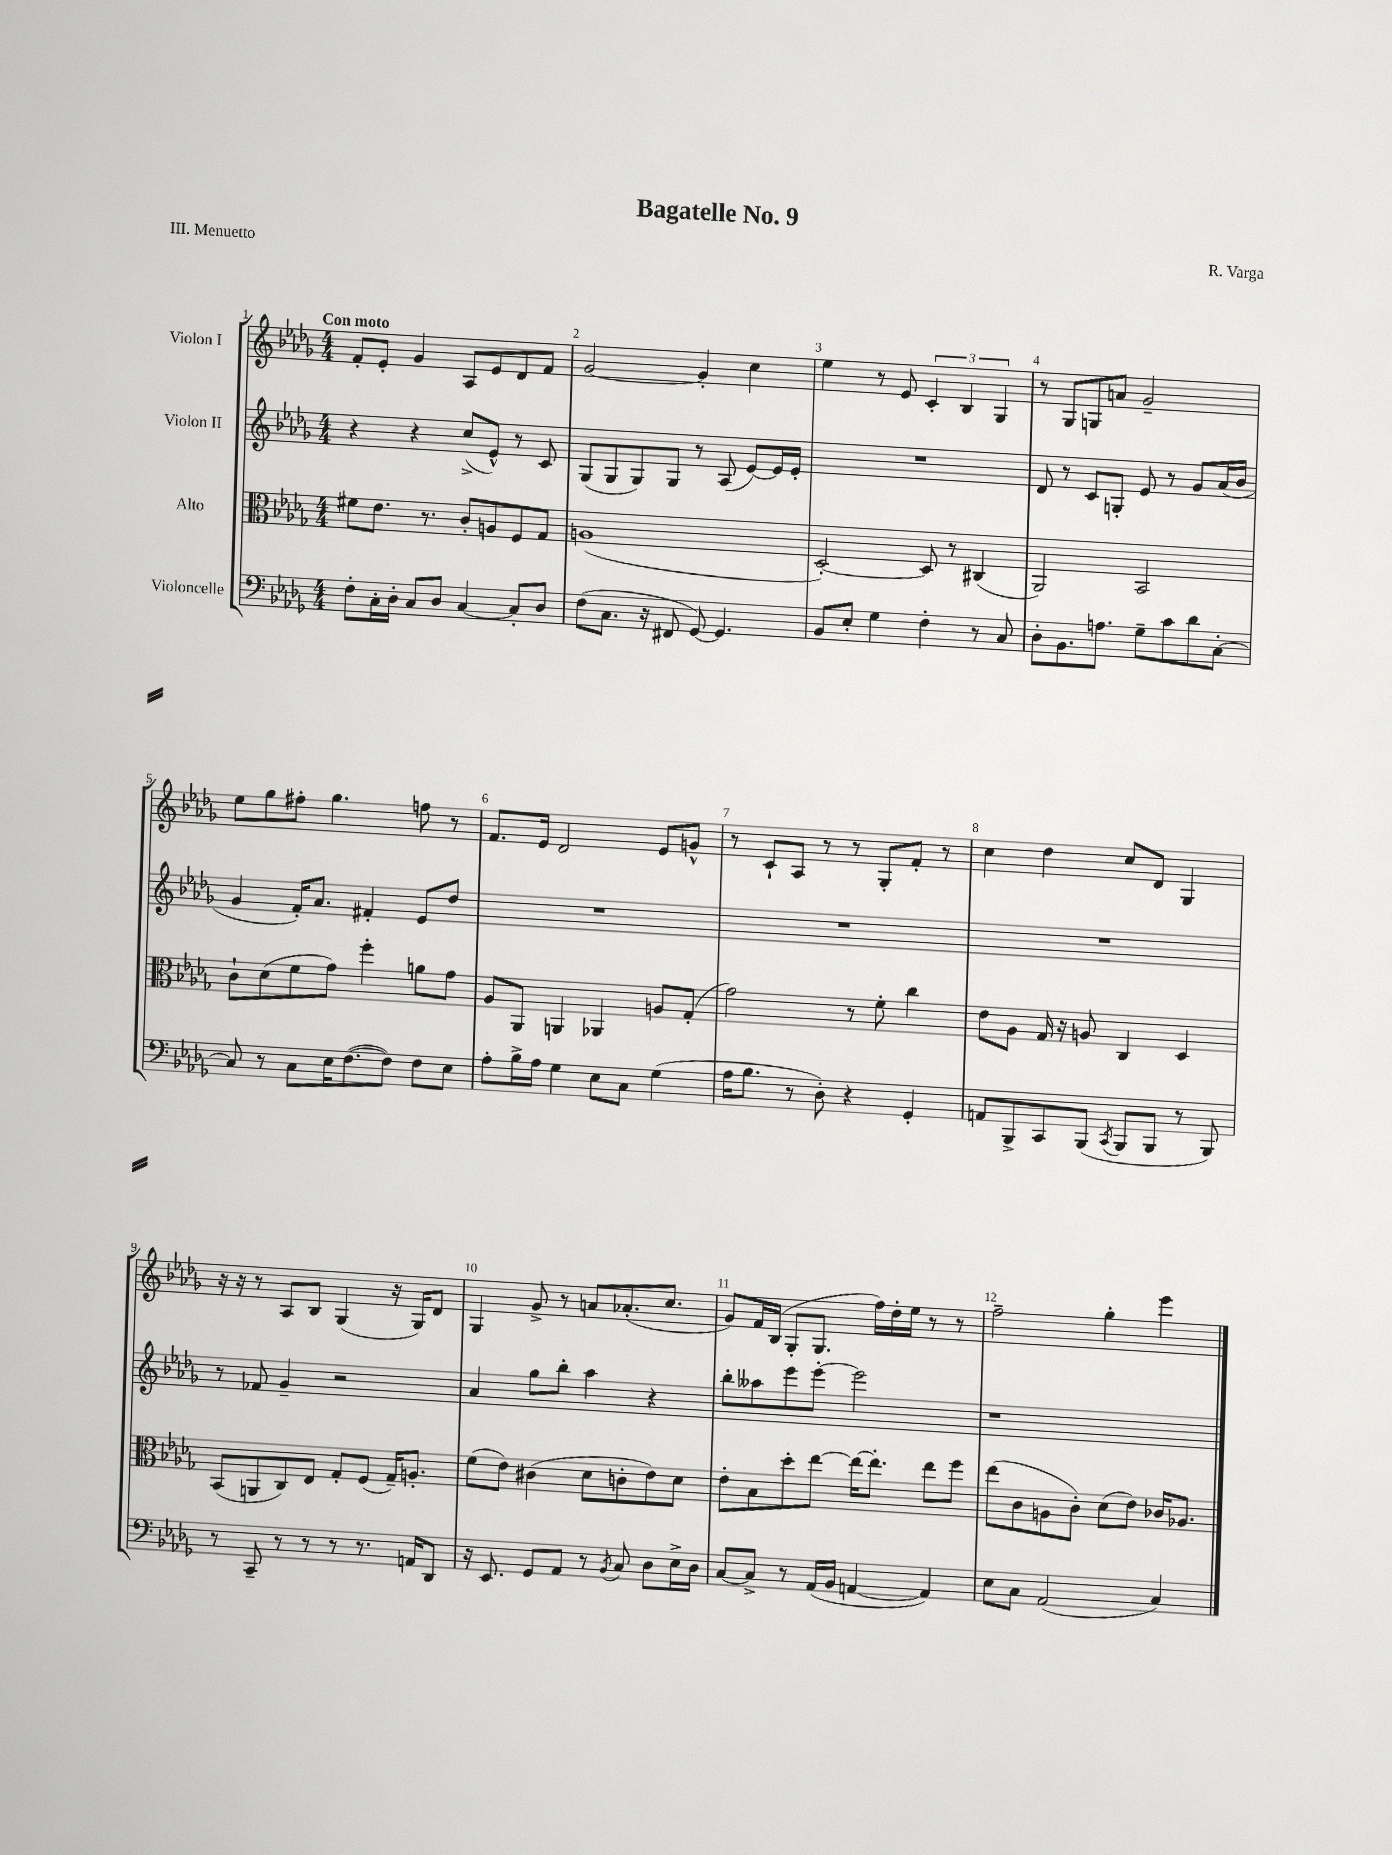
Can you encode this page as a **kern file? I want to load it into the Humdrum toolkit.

**kern	**kern	**kern	**kern
*staff4	*staff3	*staff2	*staff1
*clefF4	*clefC3	*clefG2	*clefG2
*k[b-e-a-d-g-]	*k[b-e-a-d-g-]	*k[b-e-a-d-g-]	*k[b-e-a-d-g-]
*M4/4	*M4/4	*M4/4	*M4/4
8F'	8f#	4r	8f'
16C'	8.e-	.	8e-'
16D-'	.	.	.
8C	.	4r	4g-
.	8.r	.	.
8D-	.	.	.
[4C	8c'	(8cc^	8A-
.	8A	8e-^^)	8e-
8C']	8F	8r	8d-
8D-	8G-	8c	8f
=	=	=	=
(8F	(1A	(8G-	[2g-
8.C	.	8G-	.
.	.	8G-)	.
16r	.	.	.
8FF#	.	8G-	.
[8GG-)	.	8r	4g-']
4.GG-]	.	(8A-	.
.	.	[8e-)	4cc
.	.	16e-]	.
.	.	16e-'	.
=	=	=	=
8BB-	[2D-')	1r	4ee-
8E-'	.	.	.
4G-	.	.	8r
.	.	.	8e-
4F'	8D-]	.	6c'
.	8r	.	.
.	.	.	6B-
8r	(4C#	.	.
.	.	.	6G-
8C	.	.	.
=	=	=	=
8D-'	2AA-)	8d-	8r
8.BB-	.	8r	8G-
.	.	8c	8G
8.A	.	.	.
.	.	8G'	8a
8G-~	2BB-	8e-	2g-~
8c	.	8r	.
8d-	.	8g-	.
[8C'	.	(16a-	.
.	.	16b-	.
=	=	=	=
8C]	8c`	4g-	8ee-
8r	(8d-	.	8gg-
8C	8f	16f')	8ff#'
.	.	8.a-	.
16E-	8g-)	.	4.gg-
([8.F	.	.	.
.	4ff'	4f#'	.
8F])	.	.	.
8F	8a	8e-	8ff
8E-	8g-	8dd-	8r
=	=	=	=
8A-'	8A-	1r	8.f
16B-^	8AA-	.	.
16A-	.	.	16e-
4G-	4AA	.	2d-
8E-	4AA-	.	.
8C	.	.	.
(4G-	8A	.	8e-
.	(8G-'	.	8g^^
=	=	=	=
16A-	2g-)	1r	8r
8.B-	.	.	.
.	.	.	8c`
8r	.	.	8A-
8D-')	.	.	8r
4r	8r	.	8r
.	8f'	.	8G-'
4GG-'	4cc	.	8f'
.	.	.	8r
=	=	=	=
8AA	8e-	1r	4cc
8BBB-^	8A-	.	.
8CC	16G-	.	4dd-
.	16r	.	.
(8BBB-	8A	.	.
8qCC	.	.	.
8BBB-	4C	.	8cc
8BBB-	.	.	8d-
8r	4D-	.	4G-
8BBB-)	.	.	.
=	=	=	=
8r	(8BB-	8r	16r
.	.	.	16r
8CC~	8AA	8f-	8r
8r	8C)	4g-~	8A-
8r	8E-	.	8B-
8r	8G-'	2r	(4G-
8.r	(8F	.	.
.	16G-~)	.	16r
16AA	8.A'	.	16G-)
8DD-	.	.	8d-
=	=	=	=
16r	(8f	4a-	4G-
8.EE-	.	.	.
.	8e-)	.	.
8GG-	(4c#	8gg-	8g-^
8AA-	.	8bb-'	8r
8r	8d-	4aa-	8a
8qBB-	.	.	.
8C	8c'	.	(8.a-'
8D-	8e-)	4r	.
.	.	.	8.cc
16E-^	8d-	.	.
16D-	.	.	.
=	=	=	=
[8C	8e-'	8bb-'	8g-)
8C^]	8B-	8aa--	16f
.	.	.	(16B-
8r	8dd-'	8eee-	8G-'
(16AA-	[8ee-	[8eee-'	8.G-
16BB-	.	.	.
[4AA	16ee-_	2eee-]	.
.	8.ee-']	.	16ff)
.	.	.	16dd-'
.	.	.	16ee-
4AA])	8ee-	.	8r
.	8ff	.	8r
=	=	=	=
8E-	(8ee-	1r	2ff~
8C	8c	.	.
(2AA-	8A	.	.
.	8c')	.	.
.	(8d-	.	4gg-'
.	8e-)	.	.
4C)	16c-	.	4eee-
.	8.A-	.	.
==	==	==	==
*-	*-	*-	*-
